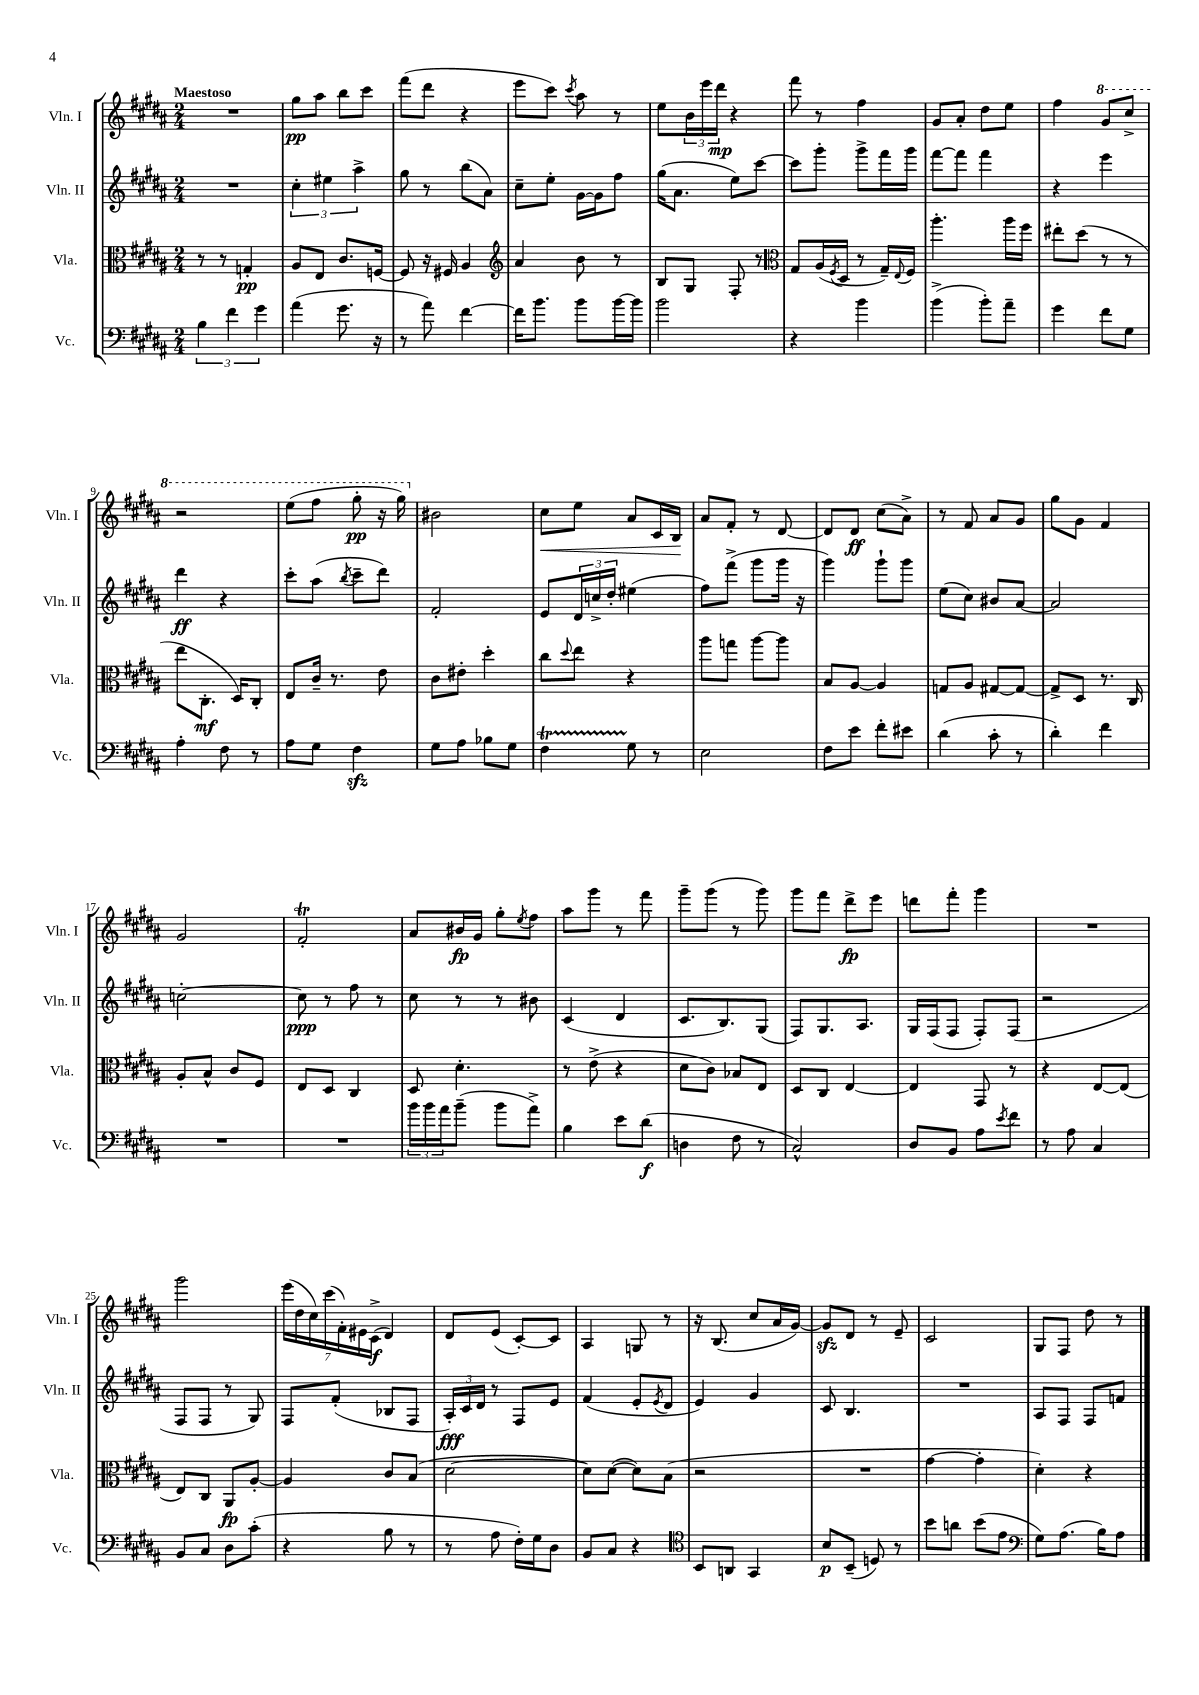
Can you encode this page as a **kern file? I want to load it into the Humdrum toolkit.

**kern	**dynam	**kern	**dynam	**kern	**dynam	**kern	**dynam
*part4	*part4	*part3	*part3	*part2	*part2	*part1	*part1
*staff4	*staff4	*staff3	*staff3	*staff2	*staff2	*staff1	*staff1
*I"Vc.	*	*I"Vla.	*	*I"Vln. II	*	*I"Vln. I	*
*I'Vc.	*	*I'Vla.	*	*I'Vln. II	*	*I'Vln. I	*
*clefF4	*	*clefC3	*	*clefG2	*	*clefG2	*
*k[f#c#g#d#a#]	*	*k[f#c#g#d#a#]	*	*k[f#c#g#d#a#]	*	*k[f#c#g#d#a#]	*
*M2/4	*	*M2/4	*	*M2/4	*	*M2/4	*
=1	=1	=1	=1	=1	=1	=1	=1
!	!	!	!	!	!	!LO:TX:a:B:t=Maestoso	!
6B\	.	8r	.	2r	.	2r	.
.	.	8r	.	.	.	.	.
6f#\	.	.	.	.	.	.	.
.	.	4Gn'/	pp	.	.	.	.
6g#\	.	.	.	.	.	.	.
=2	=2	=2	=2	=2	=2	=2	=2
(4a#\	.	8A#/L	.	6cc#'\	.	8gg#\L	pp
.	.	8E/J	.	.	.	8aa#\J	.
.	.	.	.	6ee#X\	.	.	.
8.g#\	.	8.c#/L	.	.	.	8bb\L	.
.	.	.	.	6aa#^\	.	.	.
.	.	.	.	.	.	8ccc#\J	.
16r	.	[16Fn/Jk	.	.	.	.	.
=3	=3	=3	=3	=3	=3	=3	=3
8r	.	8F/]	.	8gg#\	.	(8fff#\L	.
8a#\)	.	16r	.	8r	.	8ddd#\J	.
.	.	16F#X/	.	.	.	.	.
[4f#\	.	4A#/	.	(8bb\L	.	4r	.
.	.	.	.	8a#\J)	.	.	.
=4	=4	=4	=4	=4	=4	=4	=4
*	*	*clefG2	*	*	*	*	*
16f#\KL]	.	4a#/	.	8cc#~\L	.	8eee\L	.
8.b\J	.	.	.	.	.	.	.
.	.	.	.	8ee'\J	.	8ccc#\J)	.
.	.	.	.	.	.	8qccc#/	.
8b\L	.	8b\	.	[16g#\LL	.	8aa#\	.
.	.	.	.	16g#\J]	.	.	.
[16b\L	.	8r	.	8ff#\J	.	8r	.
16b\JJ]	.	.	.	.	.	.	.
=5	=5	=5	=5	=5	=5	=5	=5
2b\	.	8B/L	.	(16gg#\KL	.	8ee\L	.
.	.	.	.	8.a#\J	.	.	.
.	.	8G#/J	.	.	.	24b\L	.
.	.	.	.	.	.	24eee\	.
.	.	.	.	.	.	24ddd#\JJ	mp
.	.	8F#'/	.	8ee\L)	.	4r	.
.	.	8r	.	[8ccc#\J	.	.	.
=6	=6	=6	=6	=6	=6	=6	=6
*	*	*clefC3	*	*	*	*	*
4r	.	8G#/L	.	8ccc#\L]	.	8fff#\	.
.	.	(16A#/L	.	8ggg#'\J	.	8r	.
.	.	8qF#/	.	.	.	.	.
.	.	16D#/JJ	.	.	.	.	.
4b\	.	8r	.	8ggg#^\L	.	4ff#\	.
.	.	16G#~/LL)	.	16fff#\L	.	.	.
.	.	8qqE/	.	.	.	.	.
.	.	16F#/JJ	.	16ggg#\JJ	.	.	.
=7	=7	=7	=7	=7	=7	=7	=7
(4b^\	.	4.aa#'\	.	[8fff#\L	.	8g#/L	.
.	.	.	.	8fff#\J]	.	8a#'/J	.
8b'\L)	.	.	.	4fff#\	.	8dd#\L	.
8a#~\J	.	16aa#\LL	.	.	.	8ee\J	.
.	.	16ff#\JJ	.	.	.	.	.
=8	=8	=8	=8	=8	=8	=8	=8
4g#\	.	8ee#X'\L	.	4r	.	4ff#\	.
.	.	(8dd#\J	.	.	.	.	.
*	*	*	*	*	*	*8va	*
8f#\L	.	8r	.	4eee\	.	8gg#/L	.
8G#\J	.	8r	.	.	.	8ccc#^/J	.
!!LO:LB:g=z
=9	=9	=9	=9	=9	=9	=9	=9
4A#'\	.	8ee\L	.	4ddd#\	ff	2r	.
.	.	8.C#'\J	mf	.	.	.	.
8F#\	.	.	.	4r	.	.	.
.	.	16D#/KL)	.	.	.	.	.
8r	.	8C#'/J	.	.	.	.	.
=10	=10	=10	=10	=10	=10	=10	=10
8A#\L	.	8E/L	.	8ccc#'\L	.	(8eee\L	.
8G#\J	.	16c#~/Jk	.	(8aa#\J	.	8fff#\J	.
.	.	8.r	.	.	.	.	.
.	.	.	.	8qbb/	.	.	.
4F#zz\	.	.	.	8ccc#~\L	.	8ggg#'\	pp
.	.	8e\	.	8ddd#\J)	.	16r	.
.	.	.	.	.	.	16ggg#\)	.
=11	=11	=11	=11	=11	=11	=11	=11
*	*	*	*	*	*	*X8va	*
8G#\L	.	8c#\L	.	2f#'/	.	2b#X\	.
8A#\J	.	8e#X'\J	.	.	.	.	.
8B-X\L	.	4dd#'\	.	.	.	.	.
8G#\J	.	.	.	.	.	.	.
=12	=12	=12	=12	=12	=12	=12	=12
!	!	!	!	!	!	!	!LO:HP:b
4F#T\	.	8cc#\L	.	8e/L	.	8cc#\L	<
.	.	8qqdd#/	.	.	.	.	.
.	.	8ee\J	.	24d#/L	.	8ee\J	.
.	.	.	.	24ccn^/	.	.	.
.	.	.	.	24dd#'/JJ	.	.	.
8G#\	.	4r	.	(4ee#X\	.	8a#/L	.
8r	.	.	.	.	.	16c#/L	.
.	.	.	.	.	.	16B/JJ	.
.	.	.	.	.	.	.	[
=13	=13	=13	=13	=13	=13	=13	=13
2E\	.	8aa#\L	.	8ff#\L)	.	8a#/L	.
.	.	8ggn\J	.	(8fff#^\J	.	8f#'/J	.
.	.	[8aa#\L	.	8ggg#\L	.	8r	.
.	.	8aa#\J]	.	16ggg#\Jk	.	[8d#/	.
.	.	.	.	16r	.	.	.
=14	=14	=14	=14	=14	=14	=14	=14
8F#\L	.	8B/L	.	4ggg#\)	.	8d#/L]	.
8e\J	.	[8A#/J	.	.	.	8d#/J	ff
8f#'\L	.	4A#/]	.	8ggg#`\L	.	(8cc#\L	.
8e#X\J	.	.	.	8ggg#\J	.	8a#^\J)	.
=15	=15	=15	=15	=15	=15	=15	=15
(4d#\	.	8Gn/L	.	(8ee\L	.	8r	.
.	.	8A#/J	.	8cc#\J)	.	8f#/	.
8c#'\	.	[8G#X/L	.	8b#X/L	.	8a#/L	.
8r	.	8G#/J_	.	[8a#/J	.	8g#/J	.
=16	=16	=16	=16	=16	=16	=16	=16
4d#'\)	.	8G#^/L]	.	2a#/]	.	8gg#\L	.
.	.	8D#/J	.	.	.	8g#\J	.
4f#\	.	8.r	.	.	.	4f#/	.
.	.	16C#/	.	.	.	.	.
!!LO:LB:g=z
=17	=17	=17	=17	=17	=17	=17	=17
2r	.	8A#'/L	.	[2ccn'\	.	2g#/	.
.	.	8B^^/J	.	.	.	.	.
.	.	8c#/L	.	.	.	.	.
.	.	8F#/J	.	.	.	.	.
=18	=18	=18	=18	=18	=18	=18	=18
2r	.	8E/L	.	8cc\]	ppp	2f#T'/	.
.	.	8D#/J	.	8r	.	.	.
.	.	4C#/	.	8ff#\	.	.	.
.	.	.	.	8r	.	.	.
=19	=19	=19	=19	=19	=19	=19	=19
24b\LL	.	8D#/	.	8cc#\	.	8a#/L	.
24b\	.	.	.	.	.	.	.
24a#\J	.	.	.	.	.	.	.
(8b~\J	.	4.d#'\	.	8r	.	16b#X/L	fp
.	.	.	.	.	.	16g#/JJ	.
8b\L	.	.	.	8r	.	8gg#'\L	.
.	.	.	.	.	.	8qee/	.
8a#^\J)	.	.	.	8b#X\	.	8ff#\J	.
=20	=20	=20	=20	=20	=20	=20	=20
4B\	.	8r	.	(4c#/	.	8aa#\L	.
.	.	(8e^\	.	.	.	8ggg#\J	.
8e\L	.	4r	.	4d#/	.	8r	.
(8d#\J	f	.	.	.	.	8fff#\	.
=21	=21	=21	=21	=21	=21	=21	=21
4Dn\	.	8d#\L	.	8.c#/L	.	8ggg#~\L	.
.	.	8c#\J)	.	.	.	(8ggg#\J	.
.	.	.	.	8.B/)	.	.	.
8F#\	.	8B-X/L	.	.	.	8r	.
8r	.	8E/J	.	(8G#/J	.	8ggg#\)	.
=22	=22	=22	=22	=22	=22	=22	=22
2C#^^/)	.	8D#/L	.	8F#/L)	.	8ggg#\L	.
.	.	8C#/J	.	8.G#/	.	8fff#\J	.
.	.	[4E/	.	.	.	8ddd#^\L	fp
.	.	.	.	8.A#/J	.	.	.
.	.	.	.	.	.	8eee\J	.
=23	=23	=23	=23	=23	=23	=23	=23
8D#/L	.	4E/]	.	16G#/LL	.	8dddn\L	.
.	.	.	.	(16F#/J	.	.	.
8BB/J	.	.	.	8F#/J	.	8fff#'\J	.
8A#\L	.	8GG#/	.	8F#'/L)	.	4ggg#\	.
8qe/	.	.	.	.	.	.	.
8f#\J	.	8r	.	(8F#/J	.	.	.
=24	=24	=24	=24	=24	=24	=24	=24
8r	.	4r	.	2r	.	2r	.
8A#\	.	.	.	.	.	.	.
4C#/	.	[8E/L	.	.	.	.	.
.	.	(8E/J]	.	.	.	.	.
!!LO:LB:g=z
=25	=25	=25	=25	=25	=25	=25	=25
8BB/L	.	8E/L)	.	8F#/L	.	2ggg#\	.
8C#/J	.	8C#/J	.	8F#/J	.	.	.
8D#\L	.	8AA#/L	fp	8r	.	.	.
(8c#'\J	.	[8A#'/J	.	8G#/)	.	.	.
=26	=26	=26	=26	=26	=26	=26	=26
4r	.	4A#/]	.	8F#/L	.	(28eee\LL	.
.	.	.	.	.	.	28dd#\	.
.	.	.	.	.	.	28cc#\)	.
.	.	.	.	.	.	(28ccc#\	.
.	.	.	.	(8f#'/J	.	.	.
.	.	.	.	.	.	28f#'\)	.
.	.	.	.	.	.	28e#X\	.
.	.	.	.	.	.	(28c#^\JJ	f
8B\	.	8c#/L	.	8B-X/L	.	4d#/)	.
8r	.	(8B/J	.	8F#/J	.	.	.
=27	=27	=27	=27	=27	=27	=27	=27
8r	.	[2d#\	.	24A#'/LL)	fff	8d#/L	.
.	.	.	.	24c#/	.	.	.
.	.	.	.	24d#/JJ	.	.	.
8A#\	.	.	.	8r	.	(8e/J	.
16F#'\LL)	.	.	.	8F#/L	.	[8c#'/L)	.
16G#\J	.	.	.	.	.	.	.
8D#\J	.	.	.	8e/J	.	8c#/J]	.
=28	=28	=28	=28	=28	=28	=28	=28
8BB/L	.	8d#\L])	.	(4f#/	.	4A#/	.
8C#/J	.	([8d#\J	.	.	.	.	.
4r	.	8d#\L])	.	8e'/L	.	8Gn/	.
.	.	.	.	8qe/	.	.	.
.	.	(8B\J	.	8d#/J	.	8r	.
=29	=29	=29	=29	=29	=29	=29	=29
*clefC4	*	*	*	*	*	*	*
8BB/L	.	2r	.	4e/)	.	16r	.
.	.	.	.	.	.	(8.B/	.
8AAn/J	.	.	.	.	.	.	.
4GG#/	.	.	.	4g#/	.	8cc#/L	.
.	.	.	.	.	.	16a#/L	.
.	.	.	.	.	.	[16g#/JJ)	.
=30	=30	=30	=30	=30	=30	=30	=30
8B/L	p	2r	.	8c#/	.	8g#zz/L]	.
(8BB~/J	.	.	.	4.B/	.	8d#/J	.
8Dn/)	.	.	.	.	.	8r	.
8r	.	.	.	.	.	8e~/	.
=31	=31	=31	=31	=31	=31	=31	=31
8b\L	.	[4g#\	.	2r	.	2c#/	.
8an\J	.	.	.	.	.	.	.
(8b\L	.	4g#'\]	.	.	.	.	.
8e\J	.	.	.	.	.	.	.
=32	=32	=32	=32	=32	=32	=32	=32
*clefF4	*	*	*	*	*	*	*
8G#\L)	.	4d#'\)	.	8A#/L	.	8G#/L	.
(8.A#\J	.	.	.	8F#/J	.	8F#/J	.
.	.	4r	.	8F#/L	.	8dd#\	.
16B\KL)	.	.	.	.	.	.	.
8A#\J	.	.	.	8fn/J	.	8r	.
==	==	==	==	==	==	==	==
*-	*-	*-	*-	*-	*-	*-	*-
